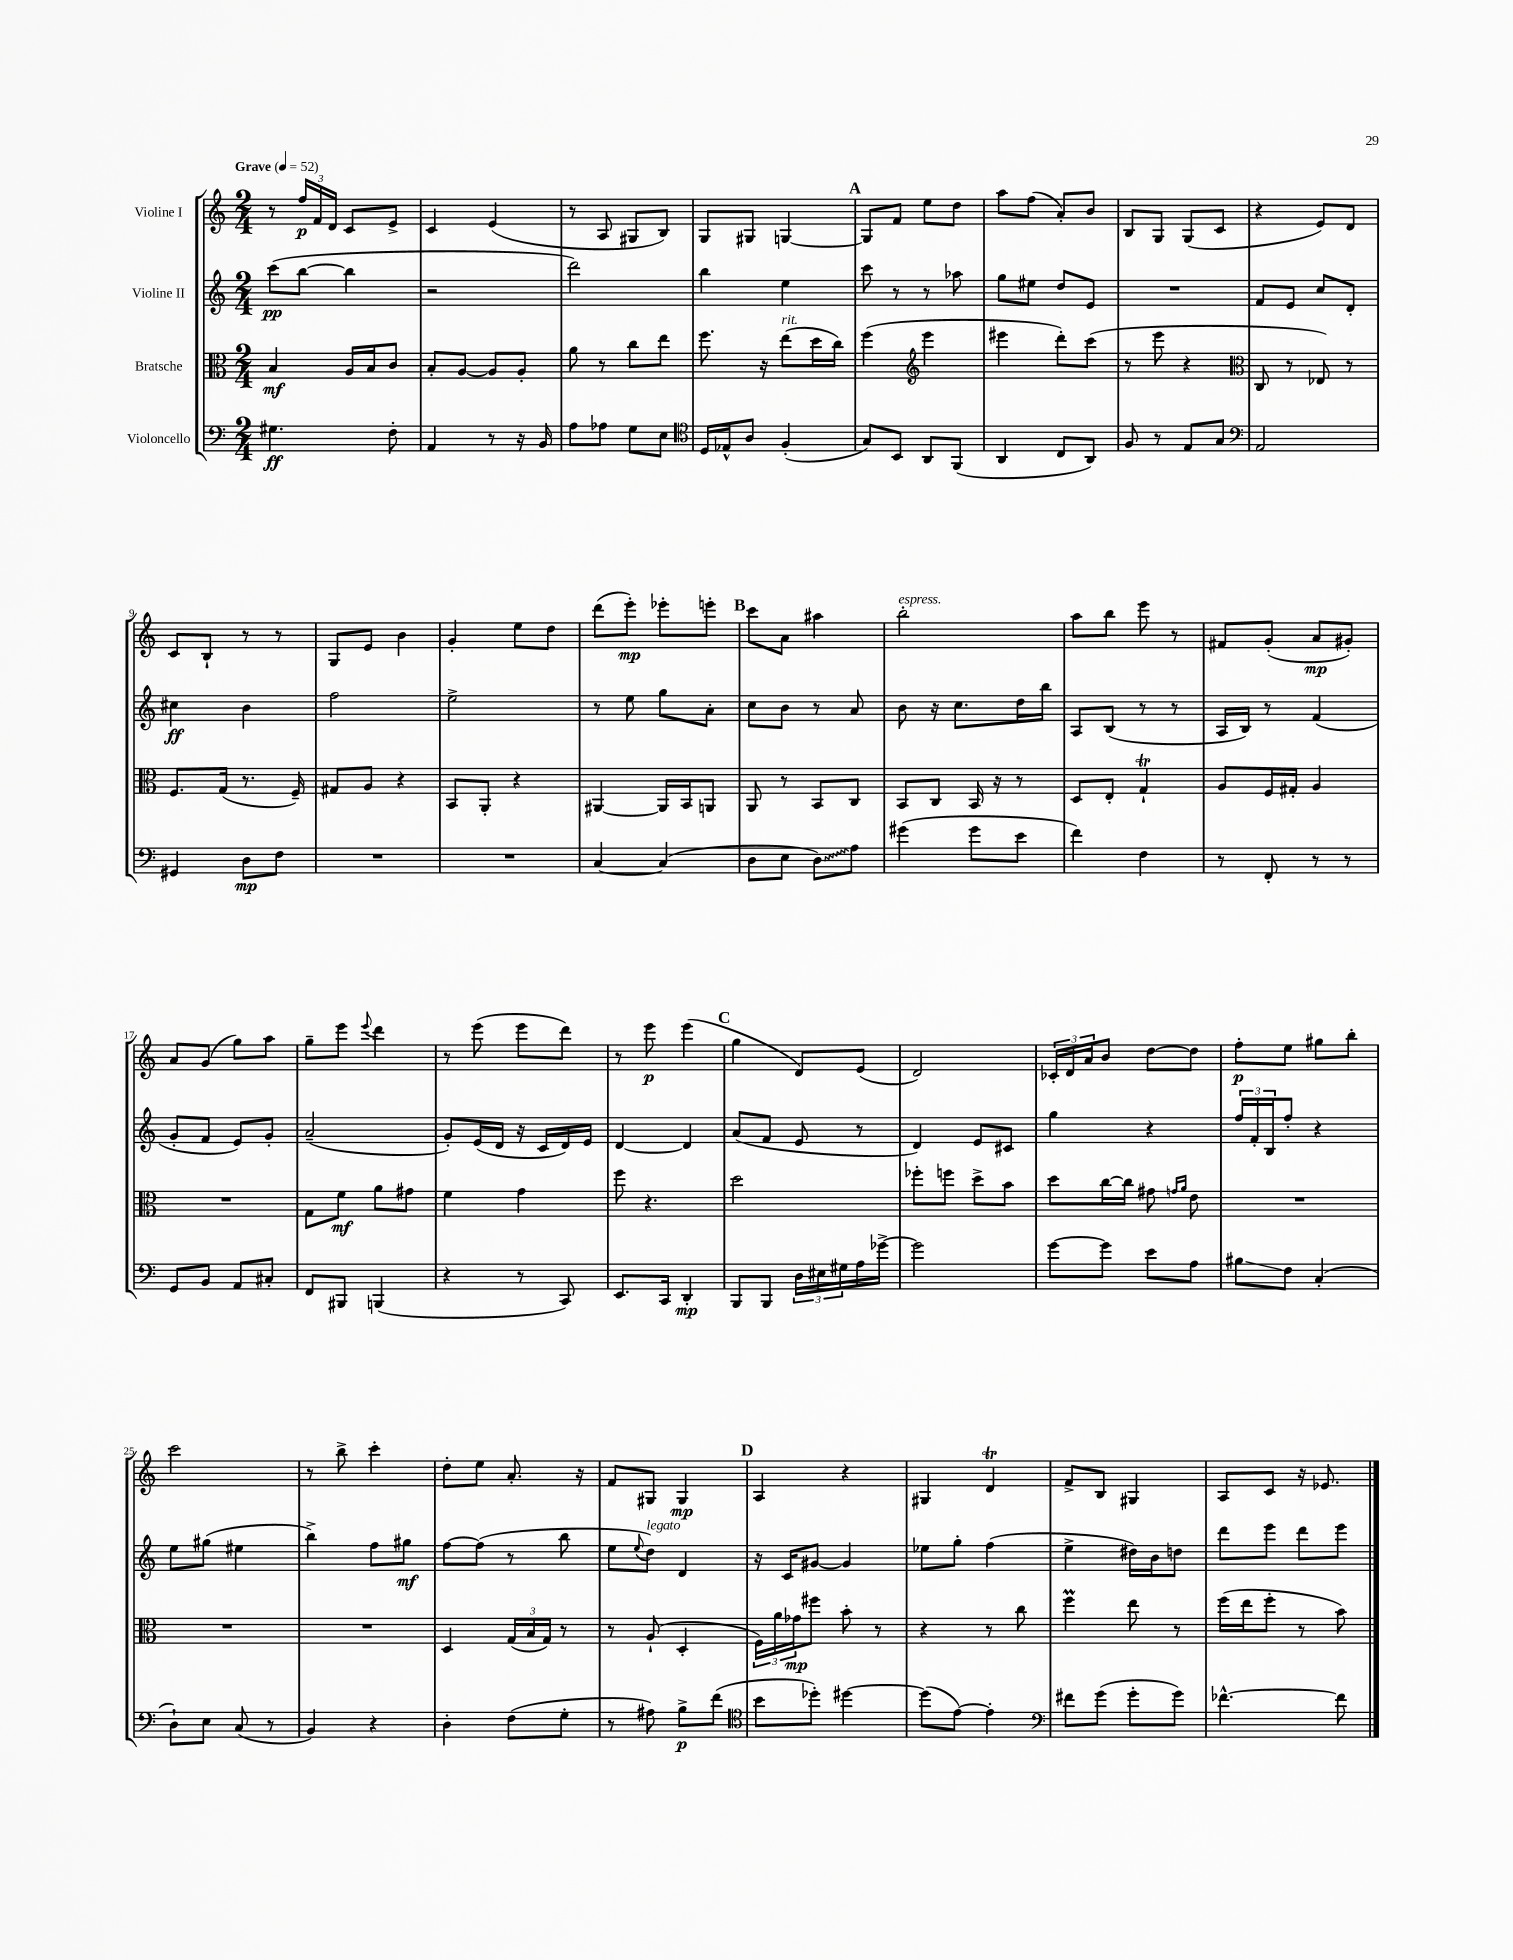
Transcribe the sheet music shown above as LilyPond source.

<<
\new StaffGroup <<
\new Staff = "s0" \with { instrumentName = "Violine I" } {
    \clef treble \key c \major \numericTimeSignature \time 2/4 \tempo "Grave" 4 = 52
    r8 \tuplet 3/2 { f''16\p f'16 d'16 } c'8 e'8-> |
    c'4 e'4( |
    r8 a8 gis8 b8) |
    g8 gis8 g4~ |
    \mark \markup { \bold "A" } g8 f'8 e''8 d''8 |
    a''8 f''8( a'8-.) b'8 |
    b8 g8 g8( c'8 |
    r4 e'8) d'8 |
    c'8 b8-! r8 r8 |
    g8 e'8 b'4 |
    g'4-. e''8 d''8 |
    d'''8( e'''8-.\mp) ees'''8-. e'''8-. |
    \mark \markup { \bold "B" } c'''8 a'8 ais''4 |
    b''2-.^\markup { \italic "espress." } |
    a''8 b''8 e'''8 r8 |
    fis'8 g'8-.( a'8\mp gis'8-.) |
    a'8 g'8( g''8) a''8 |
    g''8-- e'''8 \appoggiatura { e'''8 } d'''4 |
    r8 e'''8( e'''8 d'''8) |
    r8 e'''8\p e'''4( |
    \mark \markup { \bold "C" } g''4 d'8) e'8( |
    d'2) |
    \tuplet 3/2 { ces'16-. d'16 a'16 } b'8 d''8~ d''8 |
    f''8-.\p e''8 gis''8 b''8-. |
    c'''2 |
    r8 b''8-> c'''4-. |
    d''8-. e''8 a'8.-. r16 |
    f'8 gis8 gis4\mp |
    \mark \markup { \bold "D" } a4 r4 |
    gis4 d'4\trill |
    f'8-> b8 gis4 |
    a8 c'8 r16 ees'8. \bar "|." |
}
\new Staff = "s1" \with { instrumentName = "Violine II" } {
    \clef treble \key c \major \numericTimeSignature \time 2/4
    c'''8\pp( b''8~ b''4 |
    r2 |
    d'''2) |
    b''4 e''4 |
    \mark \markup { \bold "A" } c'''8 r8 r8 aes''8 |
    g''8 eis''8 d''8 e'8 |
    R2 |
    f'8 e'8 c''8 d'8-. |
    cis''4\ff b'4 |
    f''2 |
    e''2-> |
    r8 e''8 g''8 a'8-. |
    \mark \markup { \bold "B" } c''8 b'8 r8 a'8 |
    b'8 r16 c''8. d''16 b''16 |
    a8 b8( r8 r8 |
    a16 b16) r8 f'4( |
    g'8-. f'8 e'8) g'8-. |
    a'2--( |
    g'8-.) e'16( d'16 r16 c'16 d'16) e'16 |
    d'4~ d'4 |
    \mark \markup { \bold "C" } a'8( f'8 e'8 r8 |
    d'4) e'8 cis'8 |
    g''4 r4 |
    \tuplet 3/2 { f''16 f'16-. b16 } f''8-. r4 |
    e''8 gis''8( eis''4 |
    b''4->) f''8 gis''8\mf |
    f''8~ f''8( r8 b''8 |
    e''8 \appoggiatura { e''8 } d''8^\markup { \italic "legato" }) d'4 |
    \mark \markup { \bold "D" } r16 c'16 gis'8~ gis'4 |
    ees''8 g''8-. f''4( |
    e''4-> dis''16) b'16 d''8 |
    d'''8 e'''8 d'''8 e'''8 \bar "|." |
}
\new Staff = "s2" \with { instrumentName = "Bratsche" } {
    \clef alto \key c \major \numericTimeSignature \time 2/4
    b4\mf a16 b16 c'8 |
    b8-. a8~ a8 a8-. |
    a'8 r8 c''8 e''8 |
    f''8. r16 e''8^\markup { \italic "rit." }( d''16 c''16) |
    \mark \markup { \bold "A" } f''4( \clef treble e'''4 |
    eis'''4 d'''8-.) c'''8( |
    r8 e'''8 r4 |
    \clef alto c8 r8 ees8) r8 |
    f8. g16( r8. f16--) |
    gis8 a8 r4 |
    b,8 a,8-. r4 |
    ais,4~ ais,16 b,16 a,8 |
    \mark \markup { \bold "B" } a,8 r8 b,8 c8 |
    b,8 c8 b,16 r16 r8 |
    d8 e8-. g4-!\trill |
    a8 f16 gis16-. a4 |
    R2 |
    g8 f'8\mf a'8 gis'8 |
    f'4 g'4 |
    f''8 r4. |
    \mark \markup { \bold "C" } d''2 |
    fes''8-. f''8 d''8-> b'8 |
    d''8 c''16~ c''16 gis'8 \grace { g'16 a'16 } e'8 |
    R2 |
    R2 |
    R2 |
    d4 \tuplet 3/2 { g16( b16 g16) } r8 |
    r8 a8-!( d4-. |
    \mark \markup { \bold "D" } \tuplet 3/2 { f16) a'16 ges'16\mp } fis''8 b'8-. r8 |
    r4 r8 c''8 |
    f''4\prall e''8 r8 |
    f''16( e''16 f''8-. r8 b'8) \bar "|." |
}
\new Staff = "s3" \with { instrumentName = "Violoncello" } {
    \clef bass \key c \major \numericTimeSignature \time 2/4
    gis4.\ff f8-. |
    a,4 r8 r16 b,16 |
    a8 aes8 g8 e8 |
    \clef tenor d16 ees16-^ a8 f4-.( |
    \mark \markup { \bold "A" } g8) b,8 a,8 f,8( |
    a,4 c8 a,8) |
    f8 r8 e8 g8 |
    \clef bass a,2 |
    gis,4 d8\mp f8 |
    R2 |
    R2 |
    c4~ c4( |
    \mark \markup { \bold "B" } d8 e8 \once \override Glissando.style = #'zigzag d8\glissando) a8 |
    gis'4( gis'8 e'8 |
    f'4) f4 |
    r8 f,8-. r8 r8 |
    g,8 b,8 a,8 cis8-. |
    f,8 bis,,8 b,,4( |
    r4 r8 c,8) |
    e,8. c,16 d,4-.\mp |
    \mark \markup { \bold "C" } b,,8 b,,8 \tuplet 3/2 { d16 eis16 gis16 } a16 ges'16~-> |
    ges'2 |
    g'8~ g'8 e'8 a8 |
    bis8\glissando f8 c4-.( |
    d8-!) e8 c8( r8 |
    b,4) r4 |
    d4-. f8( g8-. |
    r8 ais8) b8->\p f'8( |
    \mark \markup { \bold "D" } \clef tenor b'8 des''8-.) dis''4~ |
    dis''8( e'8~) e'4-. |
    \clef bass fis'8 g'8( g'8-. g'8) |
    fes'4.~-^ fes'8 \bar "|." |
}
>>
>>
